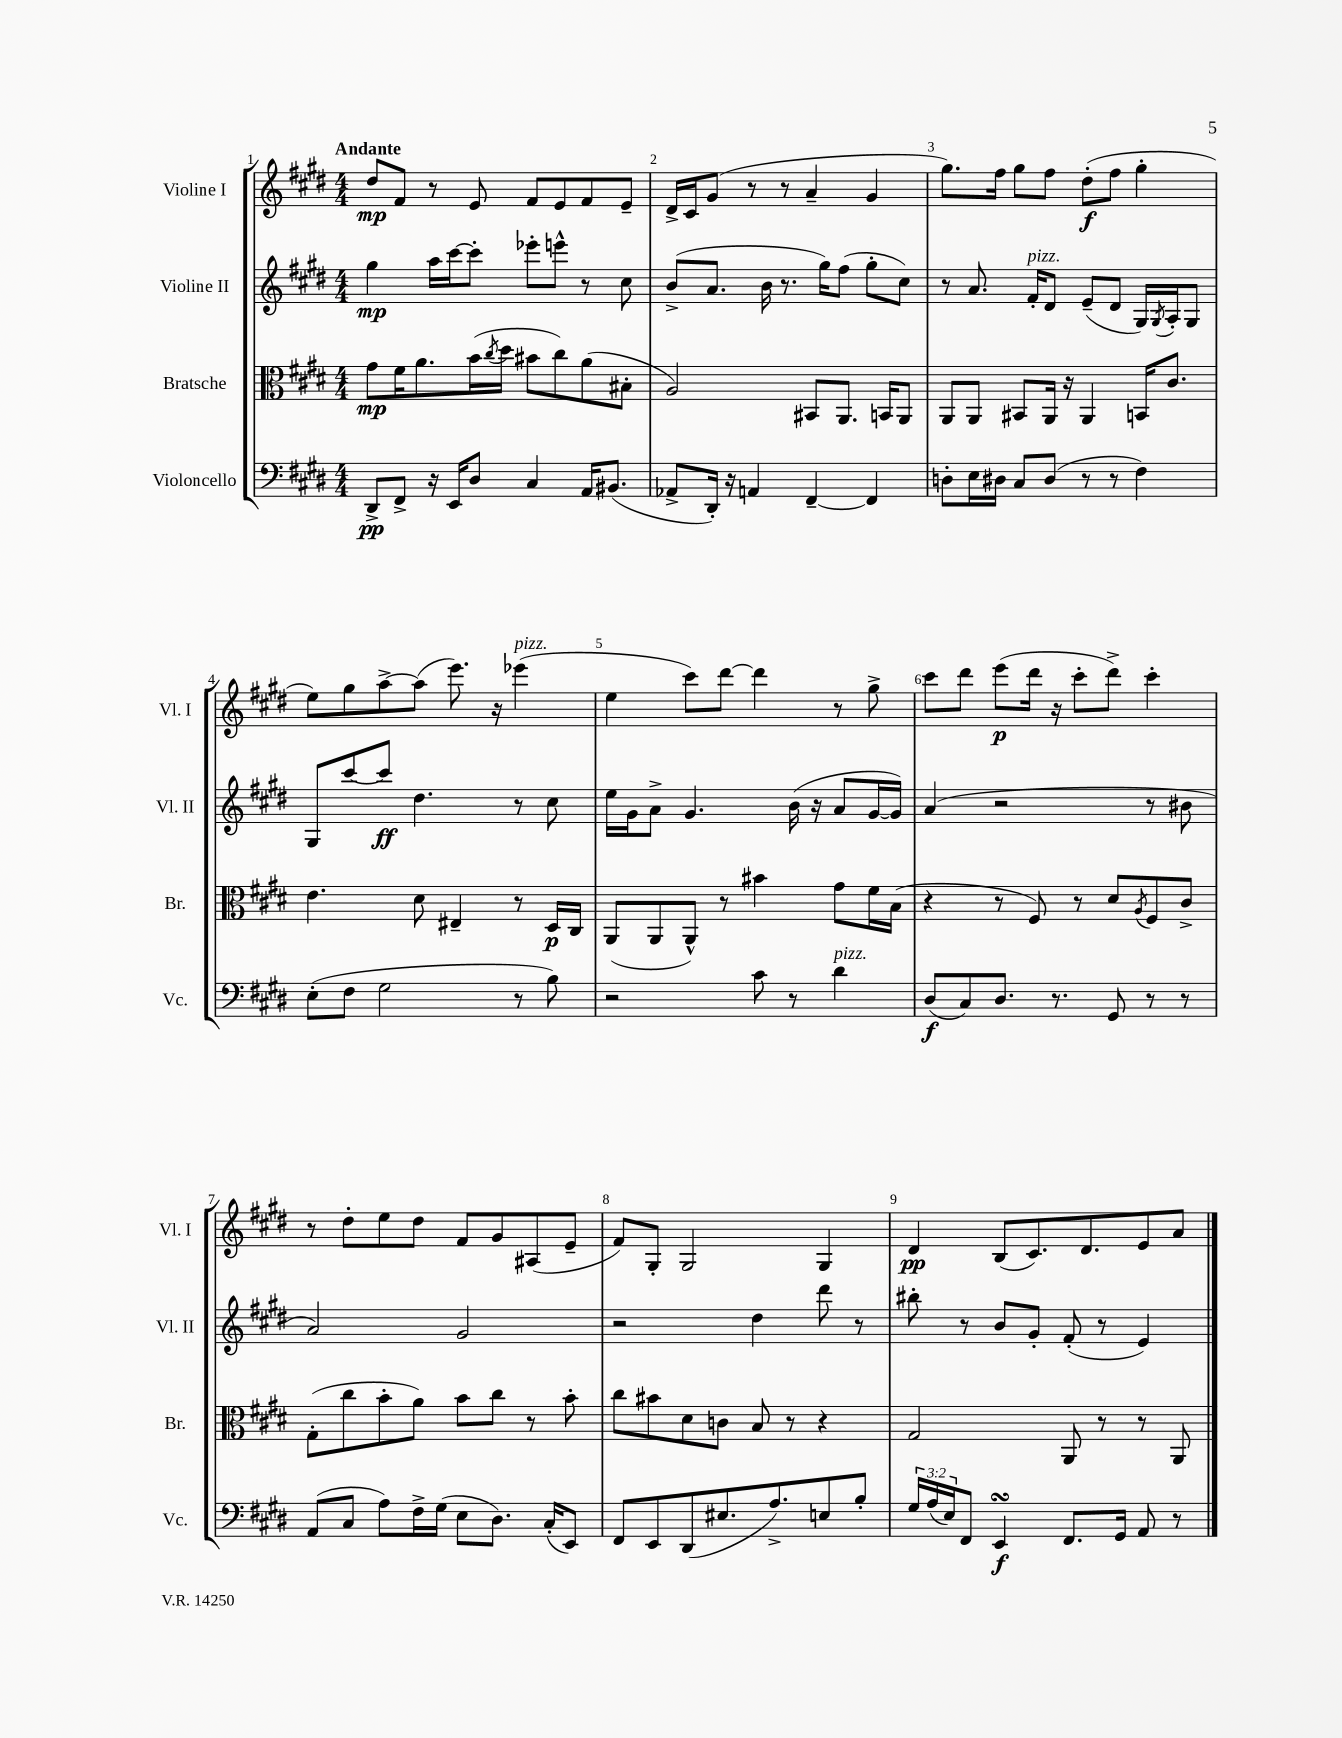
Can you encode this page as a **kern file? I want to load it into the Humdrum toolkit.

**kern	**kern	**kern	**kern
*staff4	*staff3	*staff2	*staff1
*clefF4	*clefC3	*clefG2	*clefG2
*k[f#c#g#d#]	*k[f#c#g#d#]	*k[f#c#g#d#]	*k[f#c#g#d#]
*M4/4	*M4/4	*M4/4	*M4/4
8DD#^	8g#	4gg#	8dd#
8FF#^	16f#	.	8f#
.	8.a	.	.
16r	.	16aa	8r
16EE	.	[16ccc#	.
8D#	(16b	8ccc#']	8e
.	8qcc#	.	.
.	16dd#	.	.
4C#	8b#	8eee-'	8f#
.	8cc#)	8eee^^	8e
16AA	(8a	8r	8f#
(8.BB#	.	.	.
.	8B#'	8cc#	8e~
=	=	=	=
8AA-^	2A)	(8b^	16d#^
.	.	.	16c#
16DD#')	.	8.a	(8g#
16r	.	.	.
4AA	.	.	8r
.	.	16b	.
.	.	8.r	8r
[4FF#~	8BB#	.	4a~
.	.	16gg#)	.
.	8.AA	(8ff#	.
4FF#]	.	8gg#'	4g#
.	16BB	.	.
.	8AA	8cc#)	.
=	=	=	=
8D'	8AA	8r	8.gg#)
16E	8AA	8.a	.
16D#	.	.	16ff#
8C#	8BB#	.	8gg#
.	.	16f#'	.
(8D#	16AA	8d#	8ff#
.	16r	.	.
8r	4AA	(8e~	(8dd#'
8r	.	8d#	8ff#
4F#)	16BB	16G#)	4gg#'
.	.	8qG#	.
.	8.c#	16A'	.
.	.	8G#	.
=	=	=	=
(8E'	4.e	8G#	8ee)
8F#	.	[8ccc#	8gg#
2G#	.	8ccc#]	[8aa^
.	8d#	4.dd#	(8aa]
.	4E#~	.	8.eee)
.	.	.	16r
8r	8r	8r	(4eee-
8B)	16D#	8cc#	.
.	16C#	.	.
=	=	=	=
2r	(8AA	16ee	4ee
.	.	16g#	.
.	8AA	8a^	.
.	8AA^^)	4.g#	8ccc#)
.	8r	.	[8ddd#
8c#	4b#	.	4ddd#]
8r	.	(16b	.
.	.	16r	.
4d#	8g#	8a	8r
.	16f#	[16g#	8gg#^
.	(16B	16g#])	.
=	=	=	=
(8D#	4r	(4a	8ccc#
8C#)	.	.	8ddd#
8.D#	8r	2r	(8eee
.	8F#)	.	16ddd#
8.r	.	.	16r
.	8r	.	8ccc#'
8GG#	8d#	.	8ddd#^)
.	8qA	.	.
8r	8F#	8r	4ccc#'
8r	8c#^	8b#	.
=	=	=	=
(8AA	(8G#'	2a)	8r
8C#	8cc#	.	8dd#'
8A)	8b'	.	8ee
16F#^	8a)	.	8dd#
(16G#	.	.	.
8E	8b	2g#	8f#
8.D#)	8cc#	.	8g#
.	8r	.	(8A#
(16C#'	.	.	.
8EE)	8b'	.	8e~
=	=	=	=
8FF#	8cc#	2r	8f#)
8EE	8b#	.	8G#'
(8DD#	8d#	.	2G#
8.E#	8c	.	.
.	8B	4dd#	.
8.A^)	.	.	.
.	8r	.	.
8E	4r	8ddd#	4G#
8B'	.	8r	.
=	=	=	=
24G#	2G#	8bb#'	4d#
(24A	.	.	.
24E)	.	.	.
8FF#	.	8r	.
4EE	.	8b	(8B
.	.	8g#'	8.c#)
8.FF#	8AA	(8f#'	.
.	.	.	8.d#
.	8r	8r	.
16GG#	.	.	.
8AA	8r	4e)	8e
8r	8AA	.	8a
==	==	==	==
*-	*-	*-	*-
